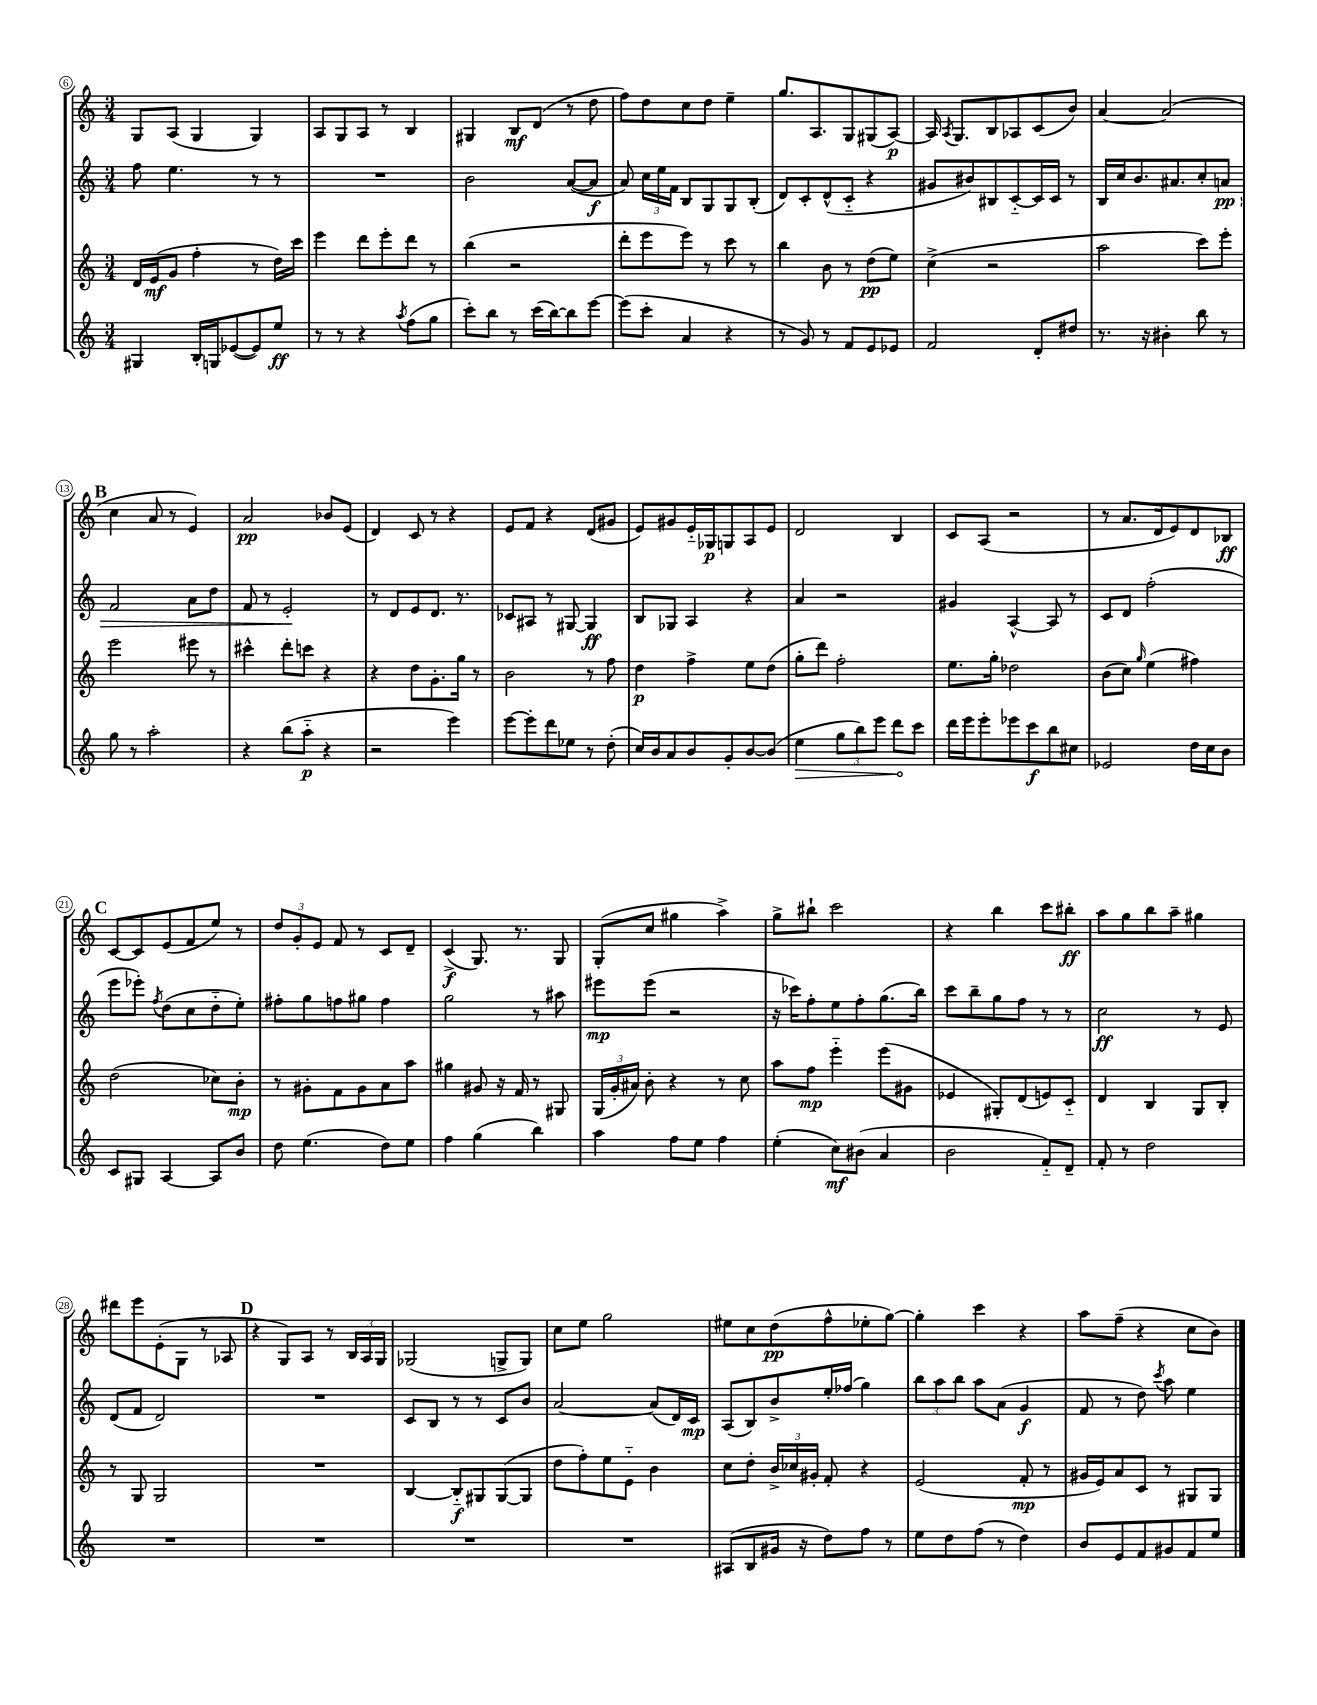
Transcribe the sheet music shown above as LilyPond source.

<<
\new StaffGroup <<
\new Staff = "s0" {
    \clef treble \key c \major \numericTimeSignature \time 3/4
    \autoBeamOff g8[ a8]( g4 g4) |
    a8[ g8 a8] r8 b4 |
    gis4 b8[\mf d'8]( r8 d''8 |
    f''8[) d''8 c''8 d''8] e''4-- |
    g''8.[ a8. g8 gis8( a8]~\p) |
    a16 \acciaccatura { a8 } g8.[ b8 aes8 c'8( b'8]) |
    a'4~ a'2( |
    \mark \markup { \bold "B" } c''4 a'8 r8 e'4) |
    a'2\pp bes'8[ e'8]( |
    d'4) c'8 r8 r4 |
    e'8[ f'8] r4 d'8[( gis'8] |
    e'8[) gis'8 e'16-_ ges16\p g8 a8 e'8] |
    d'2 b4 |
    c'8[ a8]( r2 |
    r8 a'8.[ d'16 e'8) d'8 bes8]\ff |
    \mark \markup { \bold "C" } c'8[~ c'8 e'8( f'8 e''8]) r8 |
    \tuplet 3/2 { d''8[ g'8-. e'8] } f'8 r8 c'8[ d'8]-- |
    c'4->\f( g8.) r8. g8 |
    g8[-.( c''8] gis''4 a''4->) |
    g''8[-> bis''8]-! c'''2 |
    r4 b''4 c'''8[ bis''8]-.\ff |
    a''8[ g''8 b''8 a''8]-- gis''4 |
    dis'''8[ e'''8 e'8-.( g8] r8 aes8 |
    \mark \markup { \bold "D" } r4 g8[) a8] r8 \tuplet 3/2 { b16[ a16 g16] } |
    ges2( g8[-> g8]) |
    c''8[ e''8] g''2 |
    eis''8[ c''8 d''8\pp( f''8-^ ees''8-. g''8]~) |
    g''4-. c'''4 r4 |
    a''8[ f''8]--( r4 c''8[ b'8]) \bar "|." |
}
\new Staff = "s1" {
    \clef treble \key c \major \numericTimeSignature \time 3/4
    \autoBeamOff f''8 e''4. r8 r8 |
    R2. |
    b'2 a'8[~( a'8]\f |
    a'8) \tuplet 3/2 { c''16[ e''16 f'16] } b8[ g8 g8 b8]-.( |
    d'8[) c'8-. d'8-^( c'8]-_ r4 |
    gis'8[ bis'8) bis8 c'8~-_ c'16 c'16] r8 |
    b16[ c''16 b'8. ais'8. c''8-. a'8]\pp\> |
    \mark \markup { \bold "B" } f'2 a'8[ d''8] |
    f'8 r8 e'2-.\! |
    r8 d'8[ e'8 d'8.] r8. |
    ces'8[ ais8] r8 gis8~ gis4\ff |
    b8[ ges8] a4 r4 |
    a'4 r2 |
    gis'4 a4~-^ a8 r8 |
    c'8[ d'8] f''2-.( |
    \mark \markup { \bold "C" } e'''8[ ees'''8]-.) \acciaccatura { f''8 } d''8[( c''8 d''8-_ e''8]-.) |
    fis''8[-. g''8 f''8 gis''8] f''4 |
    g''2 r8 ais''8 |
    eis'''8[\mp eis'''8]( r2 |
    r16 ces'''16[) f''8-. e''8 f''8-. g''8.( b''16]) |
    c'''8[ b''8-- g''8 f''8] r8 r8 |
    c''2\ff r8 e'8 |
    d'8[( f'8] d'2) |
    \mark \markup { \bold "D" } R2. |
    c'8[ b8] r8 r8 c'8[ b'8] |
    a'2~ a'8[( d'16) c'16]\mp |
    a8[( b8) b'8-> e''16-. fes''16]( g''4) |
    \tuplet 3/2 { b''8[ a''8 b''8] } a''8[ a'8]( g'4\f |
    f'8 r8 d''8) \acciaccatura { c'''8 } a''8 e''4 \bar "|." |
}
\new Staff = "s2" {
    \clef treble \key c \major \numericTimeSignature \time 3/4
    \autoBeamOff d'16[ e'16\mf( g'8] f''4-. r8 d''16[) c'''16] |
    e'''4 d'''8[ e'''8-. d'''8] r8 |
    b''4( r2 |
    d'''8[-. e'''8 e'''8]) r8 c'''8 r8 |
    b''4 b'8 r8 d''8[\pp( e''8]) |
    c''4->( r2 |
    a''2 c'''8[) e'''8]-. |
    \mark \markup { \bold "B" } e'''2 eis'''8 r8 |
    cis'''4-^ d'''8[-. c'''8] r4 |
    r4 d''8[ g'8.-. g''16] r8 |
    b'2 r8 f''8 |
    d''4\p f''4-> e''8[ d''8]( |
    g''8[-. d'''8]) f''2-. |
    e''8.[ g''16]-. des''2 |
    b'8[( c''8]) \grace { g''16 } e''4( fis''4) |
    \mark \markup { \bold "C" } d''2( ces''8[) b'8]-.\mp |
    r8 gis'8[-. f'8 gis'8 a'8 a''8] |
    gis''4 gis'8 r16 f'16 r8 gis8 |
    \tuplet 3/2 { g16[( g'16-. ais'16]) } b'8-. r4 r8 c''8 |
    a''8[ f''8]\mp e'''4-_ e'''8[( gis'8] |
    ees'4 gis8[-.) d'8( e'8) c'8]-_ |
    d'4 b4 g8[ b8]-. |
    r8 g8 g2 |
    \mark \markup { \bold "D" } R2. |
    b4~ b8[-_\f gis8 gis8~( gis8] |
    d''8[ f''8-.) e''8 e'8]-_ b'4 |
    c''8[ d''8]-. \tuplet 3/2 { b'16[-> ces''16 gis'16]-. } f'8-. r4 |
    e'2( f'8-.\mp r8 |
    gis'16[ e'16) a'8 c'8] r8 gis8[ gis8] \bar "|." |
}
\new Staff = "s3" {
    \clef treble \key c \major \numericTimeSignature \time 3/4
    \autoBeamOff gis4 b16[-. g16 ees'8~( ees'8) e''8]\ff |
    r8 r8 r4 \acciaccatura { a''8 } f''8[( g''8] |
    c'''8[-.) b''8] r8 c'''16[( b''16~) b''8 e'''8]~ |
    e'''8[( c'''8]-. a'4 r4 |
    r8 g'8) r8 f'8[ e'8 ees'8] |
    f'2 d'8[-. dis''8] |
    r8. r16 bis'4-. b''8 r8 |
    \mark \markup { \bold "B" } g''8 r8 a''2-. |
    r4 b''8[( a''8]-_\p r4 |
    r2 e'''4) |
    e'''8[~ e'''8-. d'''8 ees''8] r8 d''8-.( |
    c''16[) b'16 a'8 b'8 g'8-. b'8~ b'8]( |
    \once \override Hairpin.circled-tip = ##t e''4\> \tuplet 3/2 { g''8[ b''8) e'''8] } d'''8[\! c'''8] |
    d'''16[ e'''16 e'''8-. ees'''8 c'''8\f b''8 cis''8] |
    ees'2 d''16[ c''16 b'8] |
    \mark \markup { \bold "C" } c'8[ gis8] a4~ a8[ b'8] |
    d''8 e''4.( d''8[) e''8] |
    f''4 g''4( b''4) |
    a''4 f''8[ e''8] f''4 |
    e''4-.( c''8[\mf) bis'8]( a'4 |
    b'2 f'8[-_) d'8]-- |
    f'8-. r8 d''2 |
    R2. |
    \mark \markup { \bold "D" } R2. |
    R2. |
    R2. |
    ais8[( b8 gis'16] r16 d''8[) f''8] r8 |
    e''8[ d''8 f''8]( r8 d''4) |
    b'8[ e'8 f'8 gis'8 f'8 e''8] \bar "|." |
}
>>
>>
\layout { \context { \Score currentBarNumber = #6 \override BarNumber.stencil = #(make-stencil-circler 0.1 0.3 ly:text-interface::print) } }
